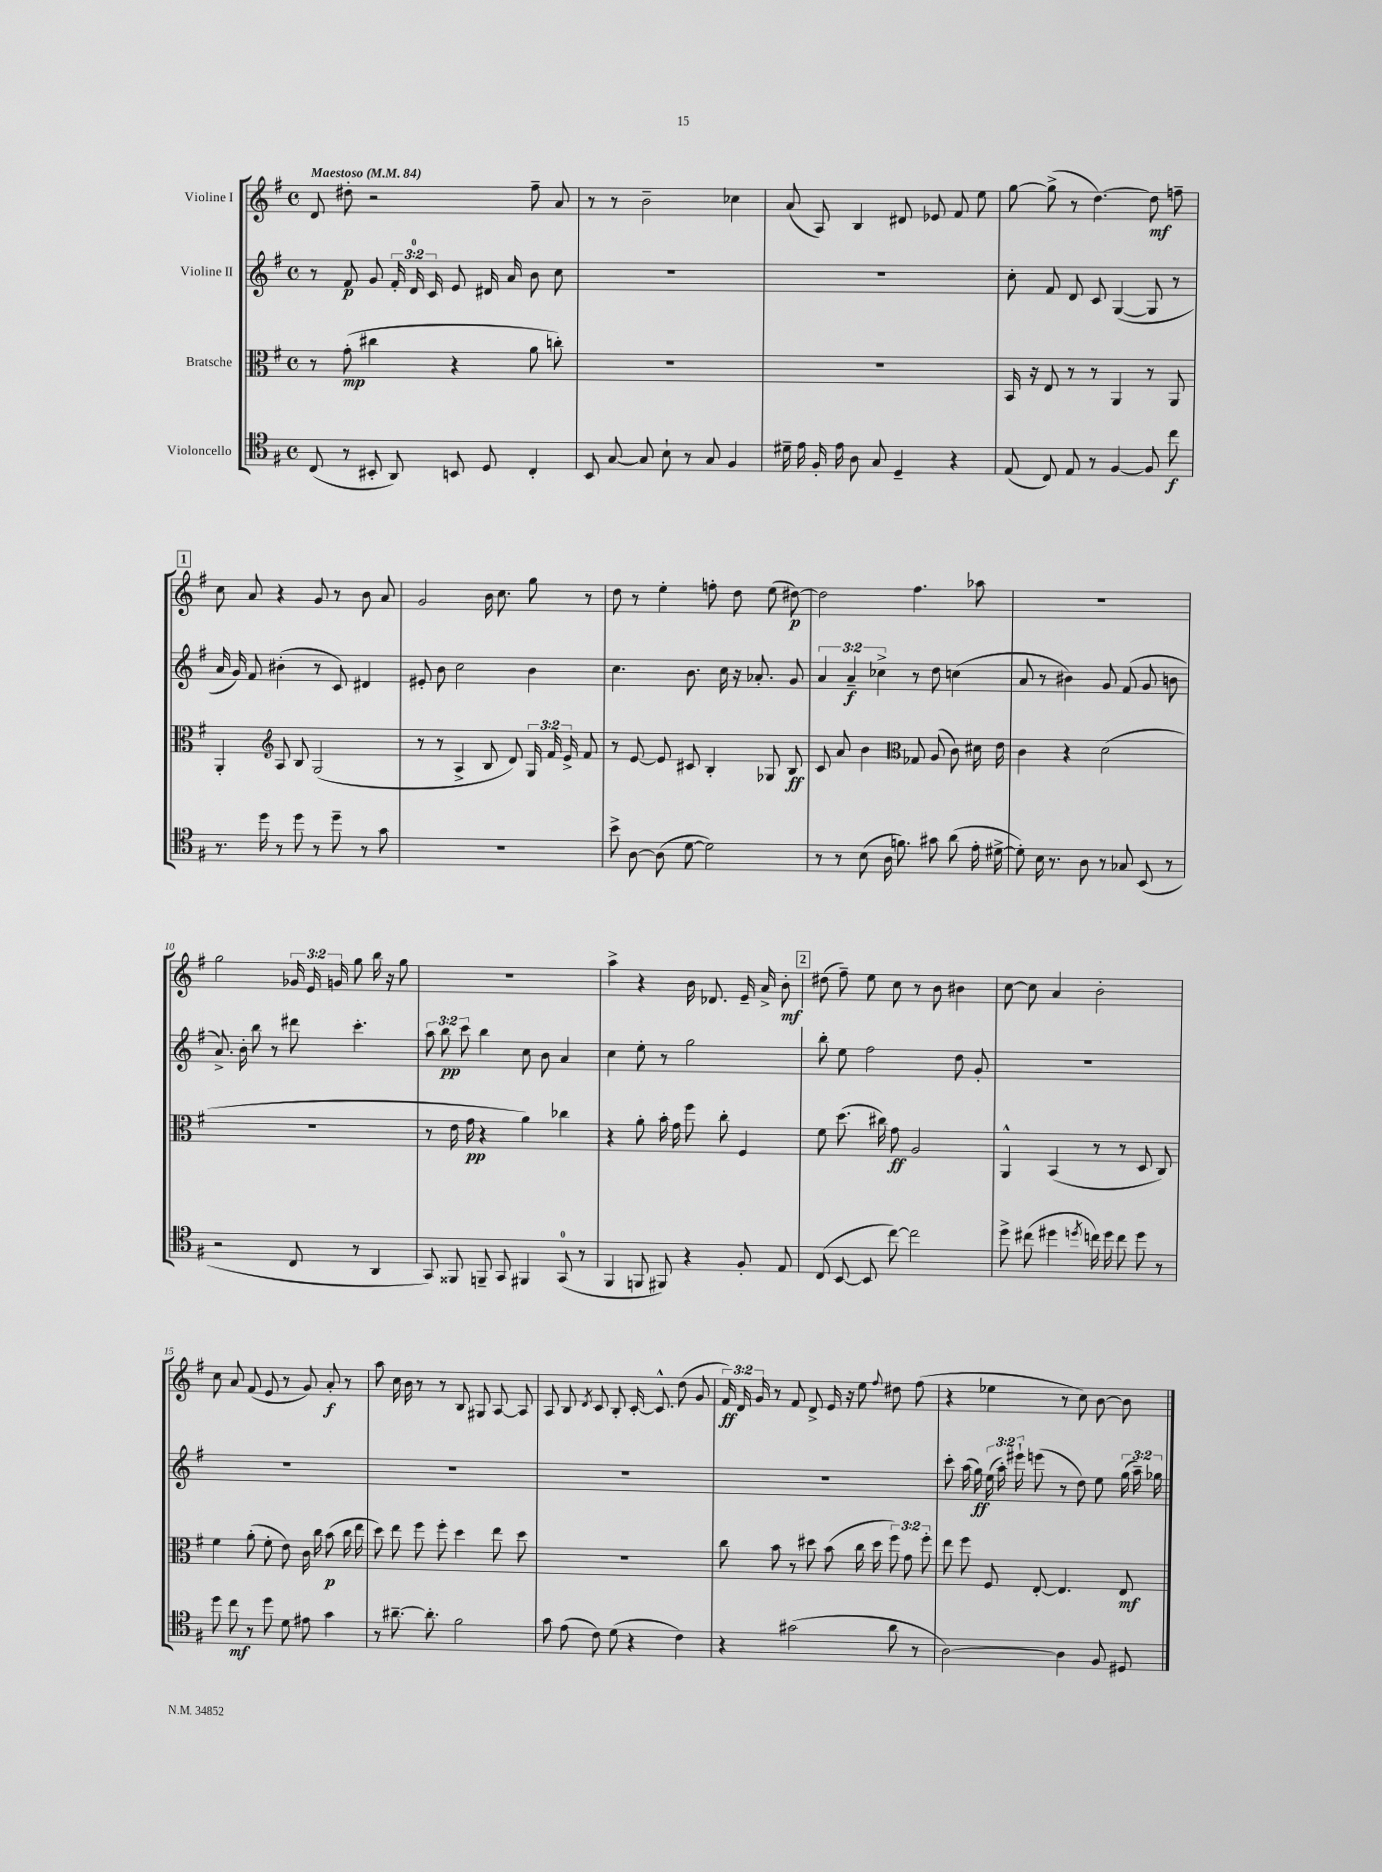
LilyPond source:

<<
\new StaffGroup <<
\new Staff = "s0" \with { instrumentName = "Violine I" } {
    \clef treble \key g \major \defaultTimeSignature \time 4/4 \override Staff.TupletNumber.text = #tuplet-number::calc-fraction-text \tempo "Maestoso" 4 = 84
    \autoBeamOff d'8 dis''8-. r2 fis''8-- a'8 |
    r8 r8 b'2-- ces''4 |
    a'8( a8) b4 dis'8 ees'8 fis'8 e''8 |
    g''8~ g''8->( r8 d''4.~) d''8\mf f''8-- |
    \mark \markup { \box "1" } c''8 a'8 r4 g'8 r8 b'8 a'8 |
    g'2 b'16 c''8. g''8 r8 |
    d''8 r8 e''4-. f''8-. d''8 e''8( dis''8~\p) |
    dis''2 fis''4. aes''8 |
    R1 |
    g''2 \tuplet 3/2 { ges'16 e'16 g'16 } g''8 b''16 r16 g''8 |
    R1 |
    a''4-> r4 b'16 des'8. e'16-- a'16-> b'8-.\mf |
    \mark \markup { \box "2" } dis''8( fis''8--) e''8 c''8 r8 b'8 bis'4 |
    c''8~ c''8 a'4 b'2-. |
    c''8 a'8 fis'8( e'8 r8 g'8) a'8-.\f r8 |
    a''8 c''16 b'16 r8 r8 b8 gis8 a8~ a8 |
    a8 b8 \acciaccatura { d'8 } c'8 b8-. c'16~-. c'8.-^ d''8( g'8 |
    \tuplet 3/2 { fis'16\ff) d'16 g'16 } r8 fis'8 d'8-> e'16 r16 e''8 \appoggiatura { fis''8 } dis''8 fis''8( |
    r4 ees''4 r8 c''8) b'8~ b'8 \bar "|." |
}
\new Staff = "s1" \with { instrumentName = "Violine II" } {
    \clef treble \key g \major \defaultTimeSignature \time 4/4 \override Staff.TupletNumber.text = #tuplet-number::calc-fraction-text
    \autoBeamOff r8 fis'8\p g'8 \tuplet 3/2 { fis'16-. d'16-0 c'16 } e'8 dis'16 a'16 b'8 c''8 |
    R1 |
    R1 |
    c''8-. fis'8 d'8 c'8 g4~( g8 r8 |
    \mark \markup { \box "1" } a'16 g'16) fis'8 bis'4-.( r8 c'8) dis'4 |
    eis'8-. b'8 c''2 b'4 |
    c''4. b'8. c''16 r16 aes'8.-. g'8 |
    \tuplet 3/2 { a'4 a'4--\f ces''4-> } r8 d''8 c''4( |
    a'8 r8 bis'4) g'8 fis'8( g'8 b'8 |
    a'8.->) b'16-. b''8 r8 dis'''8 c'''4.-. |
    \tuplet 3/2 { a''8 b''8\pp c'''8 } b''4 c''8 b'8 a'4 |
    c''4 e''8-. r8 g''2 |
    \mark \markup { \box "2" } b''8-. e''8 fis''2 d''8 g'8-. |
    R1 |
    R1 |
    R1 |
    R1 |
    r1 |
    c'''8-. a''16( g''16\ff) \tuplet 3/2 { e''16( a''16-.) eis'''16-! } e'''8( r8 d''8) e''8 \tuplet 3/2 { g''16( a''16--) ges''16 } \bar "|." |
}
\new Staff = "s2" \with { instrumentName = "Bratsche" } {
    \clef alto \key g \major \defaultTimeSignature \time 4/4 \override Staff.TupletNumber.text = #tuplet-number::calc-fraction-text
    \autoBeamOff r8 g'8-.\mp( cis''4 r4 a'8 c''8-.) |
    R1 |
    R1 |
    b,16 r16 e8 r8 r8 a,4 r8 a,8 |
    \mark \markup { \box "1" } a,4-. \clef treble a8 b8 g2( |
    r8 r8 a4-> b8 d'8) \tuplet 3/2 { g16 fis'16 e'16-> } fis'8 |
    r8 e'8~ e'8 cis'8 b4-. ges8 b8\ff |
    c'8 a'8 b'4 \clef alto ges8 a8( c'8) dis'16 e'16 |
    c'4 r4 d'2( |
    R1 |
    r8 e'16 g'16\pp r4 a'4) ces''4 |
    r4 a'8-. b'16-. g'16 fis''8 c''8-. fis4 |
    \mark \markup { \box "2" } fis'8 d''8.( cis''16) g'8\ff a2 |
    a,4-^ b,4( r8 r8 d8 c8) |
    fis'4 a'8-.( fis'8-. e'8) c'16 c''16 b'8\p( c''16 e''16 |
    d''8) e''8 fis''8 fis''8-. d''4 e''8 d''8 |
    r1 |
    c''8 b'8 r8 dis''8 b'8( c''16 dis''16 \tuplet 3/2 { fis''8) g'8 fis''8-. } |
    e''8 fis''8 fis8 e8~-. e4. e8\mf \bar "|." |
}
\new Staff = "s3" \with { instrumentName = "Violoncello" } {
    \clef tenor \key g \major \defaultTimeSignature \time 4/4
    \autoBeamOff c8( r8 bis,8-. a,8) b,8 d8 c4-. |
    b,8 g8~ g8 b8-! r8 g8 fis4 |
    dis'16-- e'16 fis16-. e'16 a8 g8 d4-- r4 |
    e8( c8) e8 r8 fis4~ fis8 c''8\f |
    \mark \markup { \box "1" } r8. d''16 r8 d''8 r8 d''8-- r8 g'8 |
    R1 |
    b'8-> a8~ a8( d'8~ d'2) |
    r8 r8 b8( a16 f'8.) gis'8 a'8( e'16-. dis'16~-> |
    dis'8-.) b16 r8. a8 r8 ges8 b,8( r8 |
    r2 c8 r8 a,4 |
    g,8) fisis,8 f,8-- g,8 fis,4 g,8-0( r8 |
    fis,4 f,8 fis,8) r4 fis8-. e8 |
    \mark \markup { \box "2" } c8( b,8~ b,8 c''8~) c''2 |
    d''8-> cis''8( dis''4 \acciaccatura { d''8 } c''16) d''16 c''8 d''8 r8 |
    d''8 c''8\mf r8 d''8 d'8 eis'8 g'4 |
    r8 ais'8.~-- ais'8.-. fis'2 |
    g'8 e'8( c'8) d'8( r4 c'4) |
    r4 gis'2( a'8 r8 |
    a2~) a4 fis8 dis8 \bar "|." |
}
>>
>>
